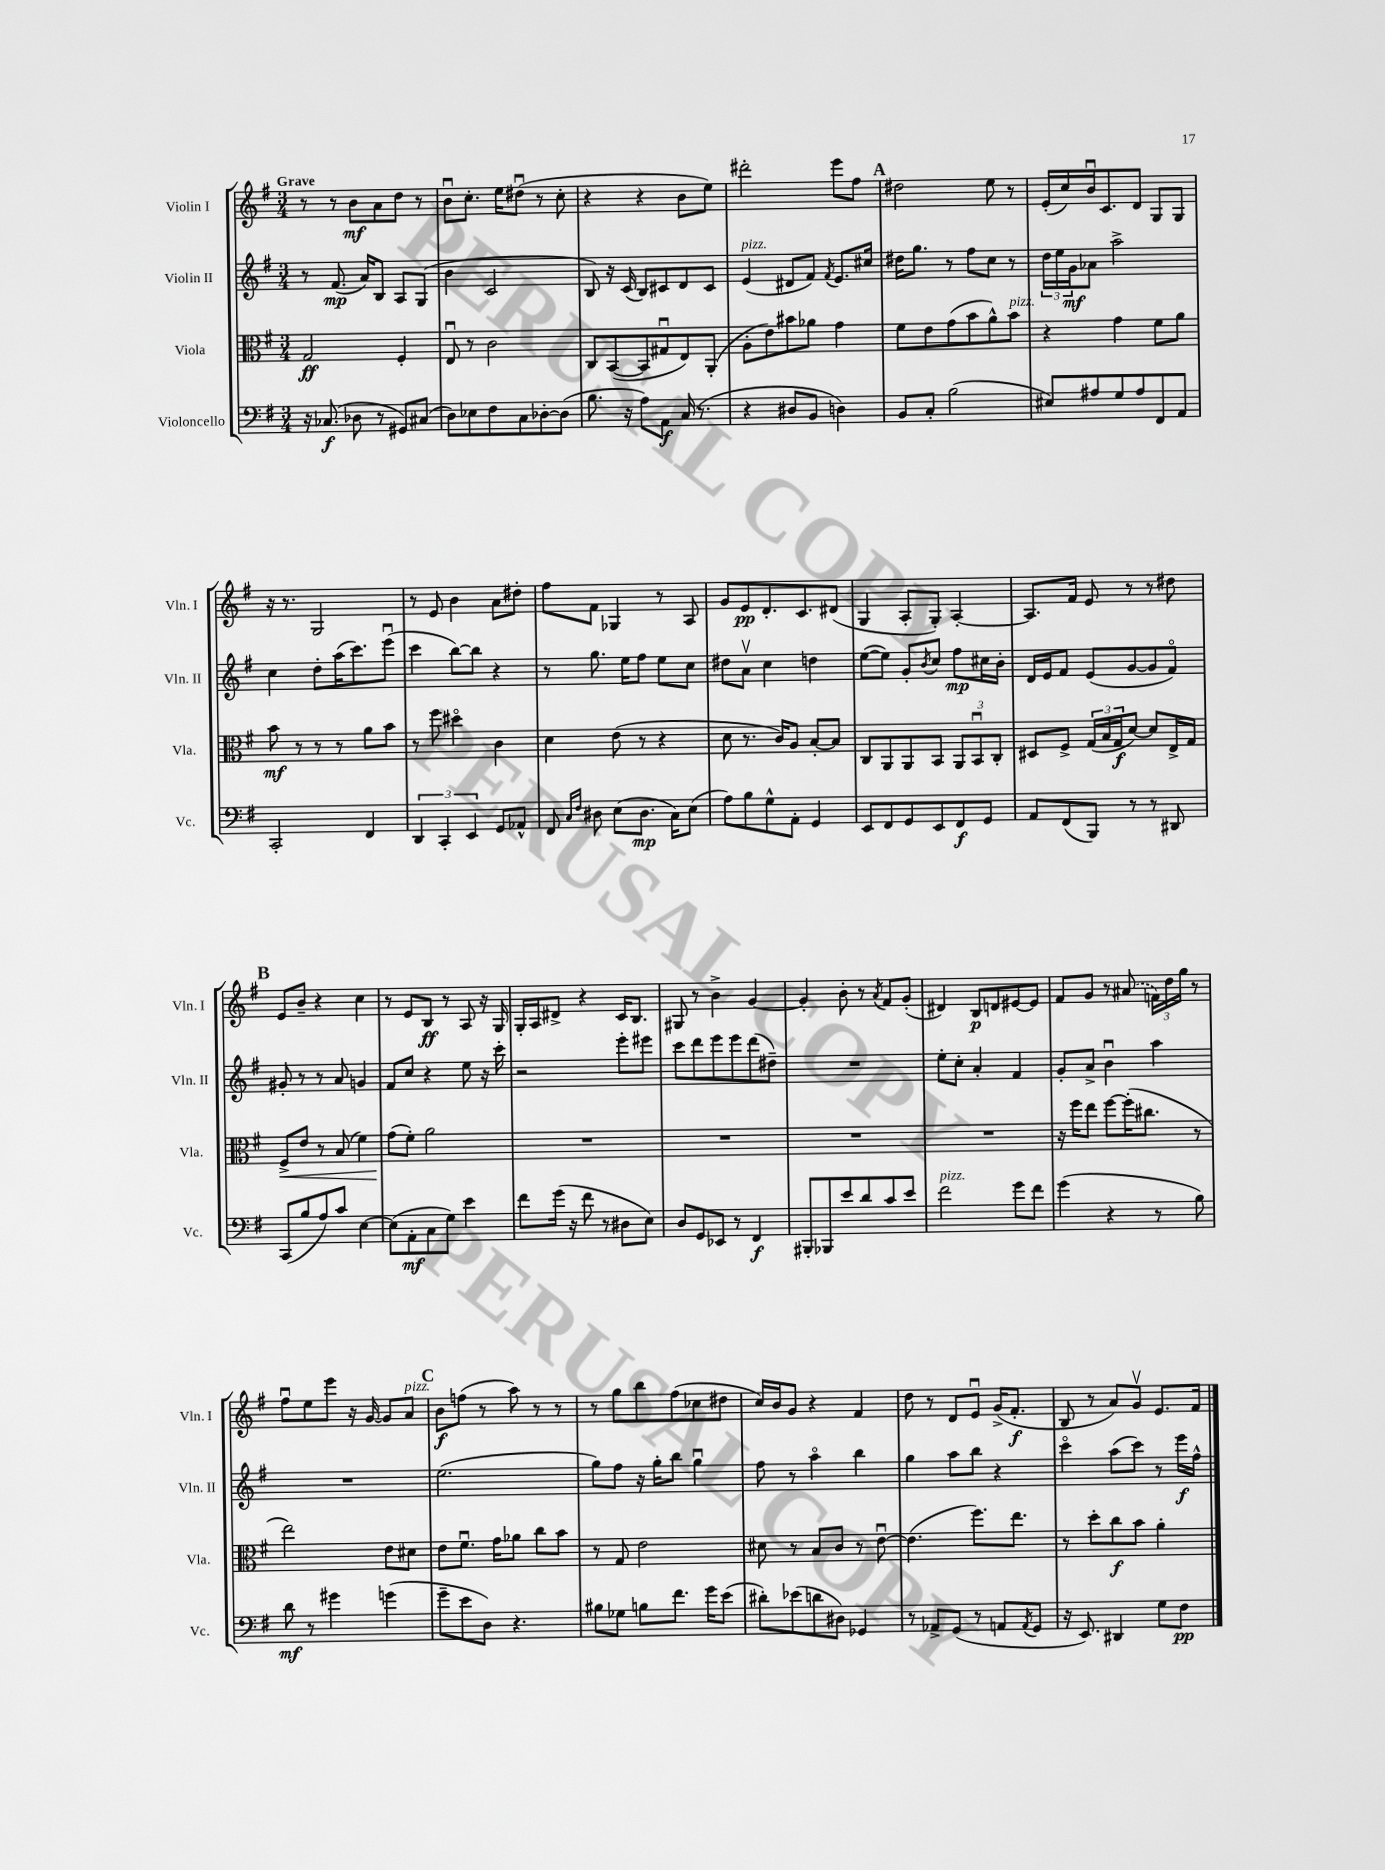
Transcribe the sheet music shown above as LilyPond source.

<<
\new StaffGroup <<
\new Staff = "s0" \with { instrumentName = "Violin I" shortInstrumentName = "Vln. I" } {
    \clef treble \key g \major \numericTimeSignature \time 3/4 \tempo "Grave"
    r8 r8 b'8\mf a'8 d''8 r8 |
    b'8\downbow c''8.-. e''16 dis''8\downbow( r8 c''8-. |
    r4 r4 b'8 e''8) |
    dis'''2-. e'''8 fis''8 |
    \mark \markup { \bold "A" } dis''2 e''8 r8 |
    e'16-.( c''16) b'16\downbow c'8. d'8 g8 g8 |
    r16 r8. g2 |
    r8 e'8 b'4 a'8 dis''8-. |
    fis''8 fis'8 ges4 r8 a8 |
    g'8 e'8\pp d'8.-. c'8. dis'8( |
    g4 a8-. g8-.) a4~-. |
    a8. fis'16 e'8 r8 r8 dis''8 |
    \mark \markup { \bold "B" } e'8 b'8-- r4 c''4 |
    r8 e'8 b8\ff r8 a8 r16 g16 |
    g16-. a16 dis'8-> r4 c'16 b8. |
    gis8 r8 b'4-> g'4~ |
    g'4-. b'8-. r8 \acciaccatura { a'8 } fis'8 g'8-.( |
    dis'4) b8\p d'8 eis'8~ eis'8 |
    fis'8 g'8 r8 \once \slurDashed ais'8( \tuplet 3/2 { f'16) d''16 g''16 } r8 |
    fis''8\downbow e''8 e'''8 r16 g'16~ g'8 a'8^\markup { \italic "pizz." } |
    \mark \markup { \bold "C" } b'8\f f''8( r8 a''8) r8 r8 |
    r8 g''8 b''8 fis''8( ces''8 dis''8 |
    c''16) b'16 g'8 r4 fis'4 |
    d''8 r8 d'8 e'8\downbow g'16->( fis'8.-.\f |
    b8 r8 a'8) g'8\upbow e'8. fis'16 \bar "|." |
}
\new Staff = "s1" \with { instrumentName = "Violin II" shortInstrumentName = "Vln. II" } {
    \clef treble \key g \major \numericTimeSignature \time 3/4
    r8 fis'8.\mp( a'16) b8 a8 g8( |
    b'4 c'2 |
    b8) r16 c'16( b8) cis'8 d'8 cis'8 |
    e'4^\markup { \italic "pizz." }( dis'8 fis'8) \acciaccatura { fis'8 } e'8. cis''16 |
    \mark \markup { \bold "A" } dis''16 g''8. r8 fis''8 c''8 r8 |
    \tuplet 3/2 { d''16 e''16 g'16\mf } aes'8 a''2-> |
    c''4 d''8-. a''16( c'''8.) e'''8\downbow( |
    c'''4 b''8~) b''8 r4 |
    r8 g''8. e''16 fis''8 e''8 c''8 |
    dis''8 a'8\upbow c''4 d''4 |
    e''8~( e''8) g'8-. \acciaccatura { b'8 } c''8 fis''8\mp cis''16 b'16-. |
    d'16 e'16 fis'8 e'8( g'8~ g'8 fis'8\flageolet) |
    \mark \markup { \bold "B" } gis'8-. r8 r8 a'8 g'4 |
    fis'8 c''8 r4 e''8 r16 c'''16-. |
    r2 e'''8-. eis'''8 |
    c'''8 d'''8 e'''8 e'''8 d'''8( dis''8--) |
    R2. |
    e''8-. c''8-. a'4-. fis'4 |
    g'8-. a'8-> b'4\downbow a''4 |
    R2. |
    \mark \markup { \bold "C" } e''2.( |
    g''8) fis''8 r16 g''16-. b''8 g''4\downbow |
    fis''8 r8 a''4\flageolet b''4 |
    g''4 a''8 b''8 r4 |
    c'''4\flageolet a''8( c'''8) r8 e'''16\f fis''16-^ \bar "|." |
}
\new Staff = "s2" \with { instrumentName = "Viola" shortInstrumentName = "Vla." } {
    \clef alto \key g \major \numericTimeSignature \time 3/4
    g2\ff fis4-. |
    e8\downbow r8 c'2 |
    c8 b,8~( b,8 gis8\downbow e8) a,8-.( |
    a8-. e'8) bis'8 aes'8 g'4 |
    \mark \markup { \bold "A" } fis'8 e'8 g'8( b'8 a'8-^) b'8^\markup { \italic "pizz." } |
    r4 g'4 fis'8 a'8 |
    b'8\mf r8 r8 r8 a'8 b'8 |
    r8 fis''8 dis''4\flageolet c'4 |
    d'4 e'8( r8 r4 |
    d'8 r8. c'16) a8 b8~-. b8 |
    c8 a,8 a,8 b,8 \tuplet 3/2 { a,8 b,8\downbow c8-. } |
    dis8 fis8-> \tuplet 3/2 { g16( b16 g16\f } d'8~) d'8 e16-> g16 |
    \mark \markup { \bold "B" } fis8->\< e'8 r8 b8( fis'4) |
    g'8\!( fis'8-.) a'2 |
    R2. |
    R2. |
    R2. |
    R2. |
    r16 fis''16 e''8 fis''8~ fis''16-.( cis''8. r8 |
    e''2) e'8 dis'8 |
    \mark \markup { \bold "C" } e'8 fis'8.\downbow g'16 aes'8 c''8 b'8 |
    r8 g8 e'2 |
    dis'8 r8 b8 c'8 r8 e'8~\downbow |
    e'4.( fis''8.) e''8. |
    r8 d''8-. c''8\f b'8 a'4-. \bar "|." |
}
\new Staff = "s3" \with { instrumentName = "Violoncello" shortInstrumentName = "Vc." } {
    \clef bass \key g \major \numericTimeSignature \time 3/4
    r16 ces8.\f( des8 r8 gis,8) cis8( |
    d8) ees8 fis8 c8 des8~-. des8( |
    b8. r16 a8) a,8\f c16( r8. |
    r4 dis8 b,8 d4) |
    \mark \markup { \bold "A" } b,8 c8-. b2( |
    eis8) ais8 g8 ais8 fis,8 a,8 |
    c,2-. fis,4 |
    \tuplet 3/2 { d,4 c,4-. e,4 } g,8 aes,8-^ |
    fis,8 \grace { c16 fis16 } dis8 e8( dis8.\mp c16) e8( |
    a8) b8 g8-^ a,8-. g,4 |
    e,8 fis,8 g,8 e,8 fis,8\f g,8 |
    a,8 fis,8( b,,8) r8 r8 dis,8 |
    \mark \markup { \bold "B" } c,8( b8 a8) c'8 e4~ |
    e8( a,8-.\mf c8 g8) e'4 |
    fis'8 g'16( r16 fis'8 r8 dis8 e8) |
    d8 g,8 ees,8 r8 fis,4\f |
    bis,,8-. bes,,8 e'8 d'8 c'8 e'8 |
    fis'2^\markup { \italic "pizz." } g'8 fis'8 |
    g'4( r4 r8 b8) |
    d'8\mf r8 gis'4 g'4( |
    \mark \markup { \bold "C" } g'8-- e'8 d8) r4. |
    bis8 ges8 b8 fis'8. g'16 e'8( |
    dis'8-.) ees'8( d'8 dis8) ges,4 |
    r8 aes,8-> g,8( r8 a,8 \acciaccatura { a,8 } g,8 |
    r16 e,8.) dis,4 g8 fis8\pp \bar "|." |
}
>>
>>
\layout { \context { \Score \remove "Bar_number_engraver" } }
